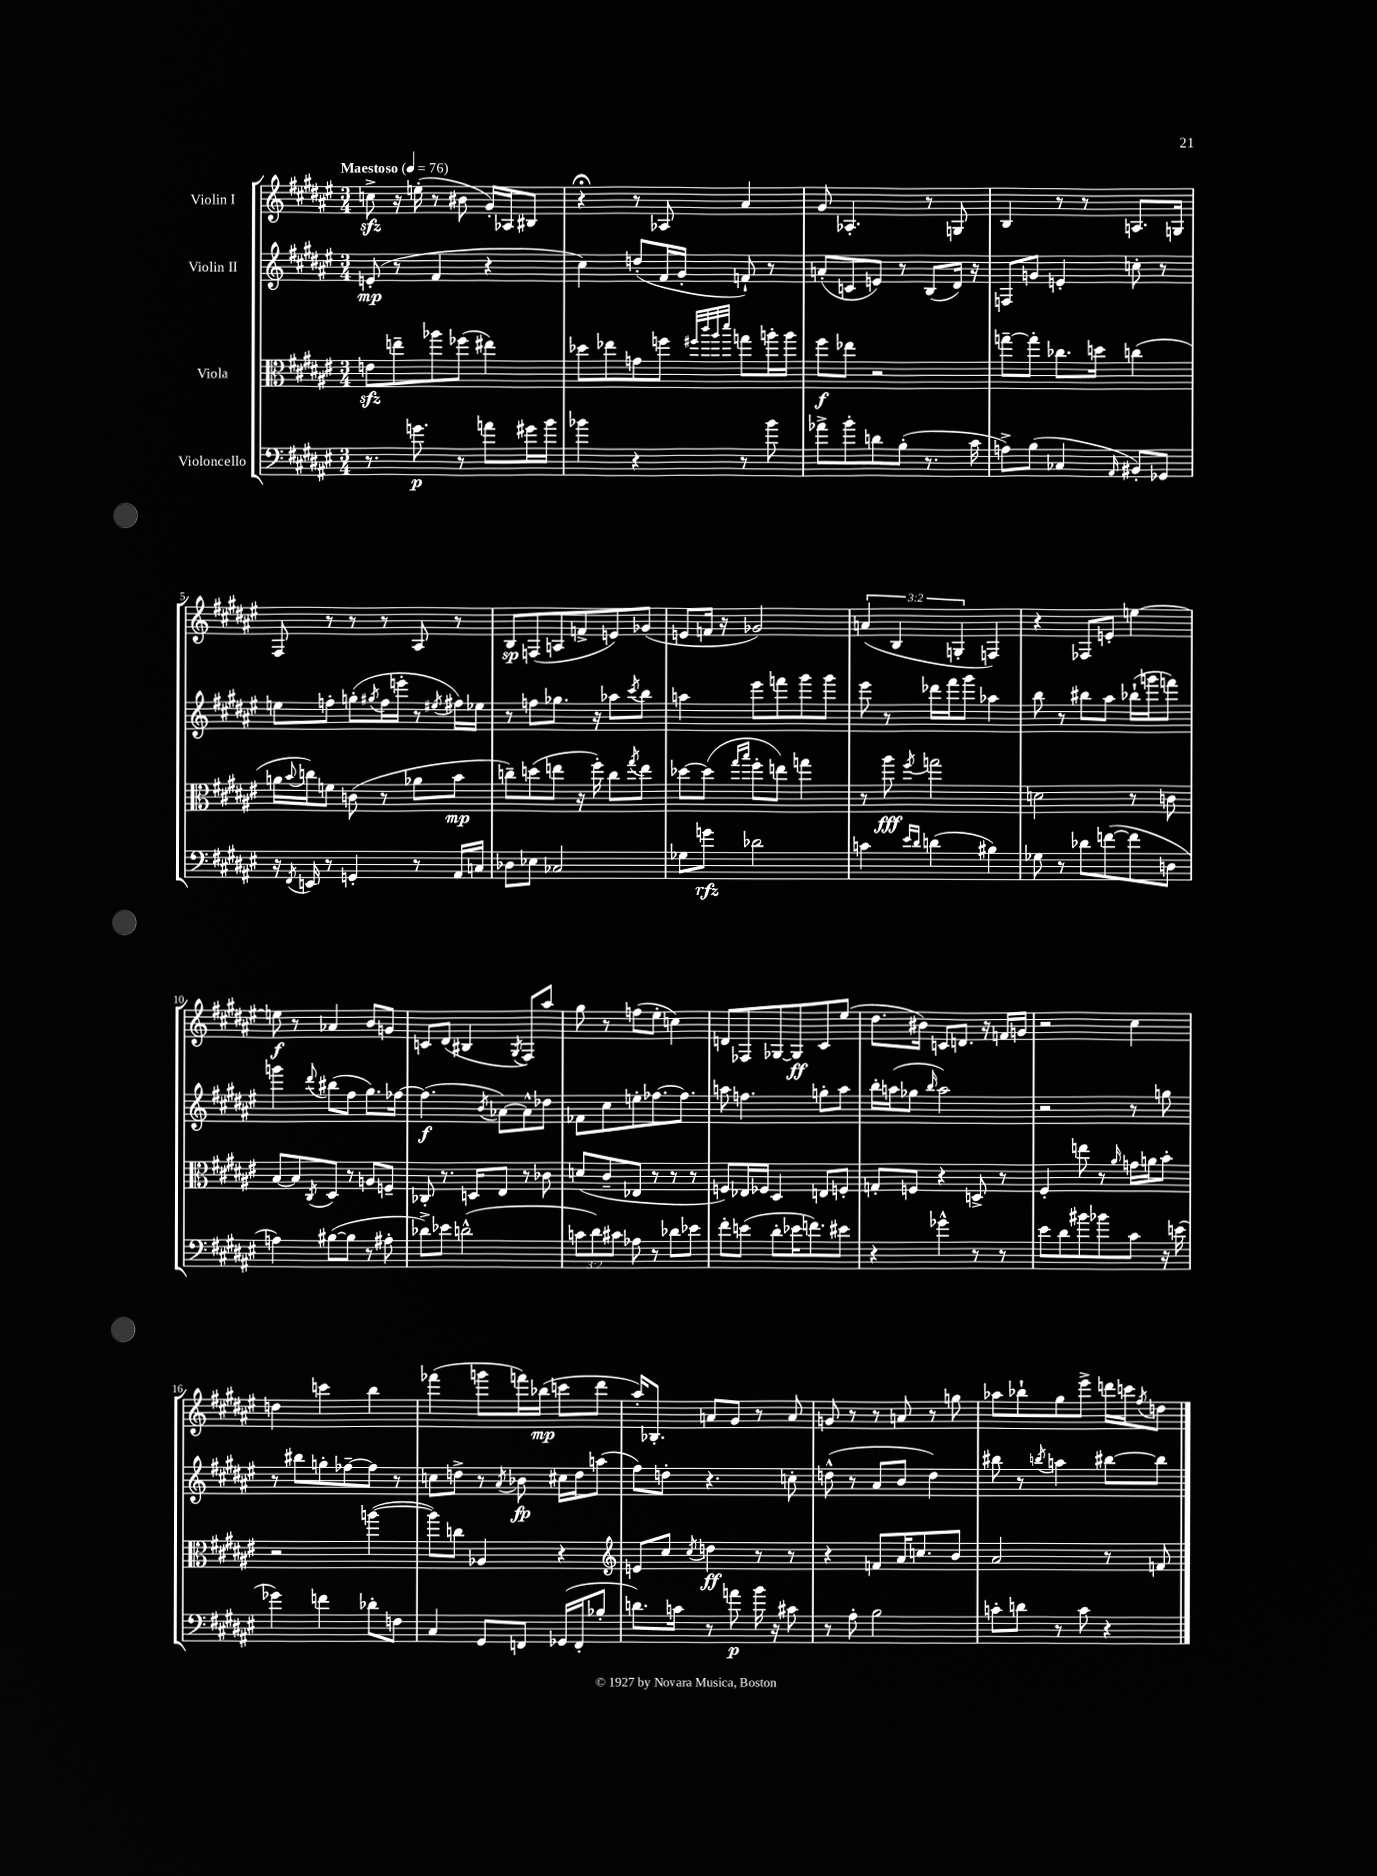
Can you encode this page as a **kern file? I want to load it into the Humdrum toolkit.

**kern	**dynam	**kern	**dynam	**kern	**dynam	**kern	**dynam
*part4	*part4	*part3	*part3	*part2	*part2	*part1	*part1
*staff4	*staff4	*staff3	*staff3	*staff2	*staff2	*staff1	*staff1
*I"Violoncello	*	*I"Viola	*	*I"Violin II	*	*I"Violin I	*
*clefF4	*	*clefC3	*	*clefG2	*	*clefG2	*
*k[f#c#g#d#a#e#]	*	*k[f#c#g#d#a#e#]	*	*k[f#c#g#d#a#e#]	*	*k[f#c#g#d#a#e#]	*
*M3/4	*	*M3/4	*	*M3/4	*	*M3/4	*
*MM76	*	*MM76	*	*MM76	*	*MM76	*
=1	=1	=1	=1	=1	=1	=1	=1
!	!	!	!	!	!	!LO:TX:a:B:t=Maestoso	!
8.r	.	8enzz\L	.	(8en'/	mp	8ccnzz^\	.
.	.	8een~\	.	8r	.	16r	.
8.gn\	p	.	.	.	.	(16een'\	.
.	.	8aa-X\	.	4f#/	.	8r	.
8r	.	(8ff-X\J	.	.	.	8b#X\	.
8an\L	.	4ee#X\)	.	4r	.	16g#'/LL)	.
.	.	.	.	.	.	16A-X/J	.
16g#X\L	.	.	.	.	.	8B#X/J	.
16b\JJ	.	.	.	.	.	.	.
=2	=2	=2	=2	=2	=2	=2	=2
4b-X\	.	8dd-X\L	.	4cc#\)	.	4r;<	.
.	.	8ee-X\	.	.	.	.	.
4r	.	8gn\	.	(8ddn'/L	.	8r	.
.	.	8ffn\J	.	16f#/L	.	8A-X/	.
.	.	.	.	16g#'/JJ	.	.	.
.	.	32qqff#X/LLL	.	.	.	.	.
.	.	32qqccc#/	.	.	.	.	.
.	.	32qqaa#/	.	.	.	.	.
.	.	32qqddd#/JJJ	.	.	.	.	.
8r	.	8ggn\L	.	8fn`/)	.	4a#/	.
8b-\	.	16aan'\L	.	8r	.	.	.
.	.	16aa\JJ	.	.	.	.	.
=3	=3	=3	=3	=3	=3	=3	=3
8a-X^\L	.	8ff#\L	f	(8an'/L	.	8g#/	.
8b'\	.	8ee-X\J	.	8cn/	.	4.A-X'/	.
8dn\	.	2r	.	8en/J)	.	.	.
(8B'\J	.	.	.	8r	.	.	.
8.r	.	.	.	(8B/L	.	8r	.
.	.	.	.	16d#/Jk)	.	8Gn/	.
16c#\	.	.	.	16r	.	.	.
=4	=4	=4	=4	=4	=4	=4	=4
8An^\L)	.	[8ggn~\L	.	8Fn/L	.	4B/	.
(8B\J	.	8gg'\J]	.	8gn/J	.	.	.
4C-X/	.	8.cc-X\L	.	4en'/	.	8r	.
.	.	.	.	.	.	8r	.
.	.	16ddn\Jk	.	.	.	.	.
16qqAA#/	.	.	.	.	.	.	.
8BB#X'/L)	.	(4ccn\	.	8ccn'\	.	8.An/L	.
8GG-X/J	.	.	.	8r	.	.	.
.	.	.	.	.	.	16Gn/Jk	.
!!LO:LB:g=z
=5	=5	=5	=5	=5	=5	=5	=5
16r	.	16an\LL	.	8een\L	.	8F#/	.
8qFF#/	.	8qqb/	.	.	.	.	.
16EEn/	.	16ccn\J)	.	.	.	.	.
8r	.	8fn\J	.	8ffn'\J	.	8r	.
4GGn'/	.	(8cn\	.	(8ggn'\L	.	8r	.
.	.	.	.	8qgg#X/	.	.	.
.	.	8r	.	16ff\L	.	8r	.
.	.	.	.	16eeen'\JJ	.	.	.
8r	.	8a-X\L	.	8r	.	8A#/	.
.	.	.	.	8qee#X/	.	.	.
16AA#/LL	.	8b\J	mp	16ff#X\LL)	.	8r	.
16Cn/JJ	.	.	.	16ee-X\JJ	.	.	.
=6	=6	=6	=6	=6	=6	=6	=6
8D-X\L	.	8ccn~\L)	.	8r	.	8B/L	sp
8E-X\J	.	(8ddn\	.	8ffn\L	.	(8Fn/	.
2C-X/	.	8een\J	.	8.gg-X\J	.	8An/	.
.	.	16r	.	.	.	8fn^/	.
.	.	16ff#'\)	.	16r	.	.	.
.	.	8cc\L	.	8aa-X\L	.	8en/)	.
.	.	8qgg#/	.	8qccc#/	.	.	.
.	.	8ee\J	.	8bb\J	.	(8g-X/J	.
=7	=7	=7	=7	=7	=7	=7	=7
8G-X\L	.	[8dd-X\L	.	4aan\	.	8en/L	.
8gn\J	rfz	(8dd-\J]	.	.	.	16fn/Jk	.
.	.	.	.	.	.	16r	.
.	.	16qqgg#/LL	.	.	.	.	.
.	.	16qqbb/JJ	.	.	.	.	.
2d-X\	.	8ff#'\L	.	8eee#\L	.	2g-X/)	.
.	.	8een\J)	.	8fffn\	.	.	.
.	.	4ggn\	.	8ggg#\	.	.	.
.	.	.	.	8ggg#\J	.	.	.
=8	=8	=8	=8	=8	=8	=8	=8
4cn\	.	8r	.	8eee#\	.	(6an/	.
.	.	8aa#\	fff	8r	.	.	.
.	.	.	.	.	.	6B/	.
16qqe#/LL	.	.	.	.	.	.	.
16qqd#/JJ	.	8qff#/	.	.	.	.	.
(4dn\	.	2ggn\	.	16ddd-X\LL	.	.	.
.	.	.	.	16fff#\J	.	.	.
.	.	.	.	.	.	6Gn'/	.
.	.	.	.	8ggg#\J	.	.	.
4B#X\)	.	.	.	4aa-X\	.	4Fn/)	.
=9	=9	=9	=9	=9	=9	=9	=9
8G-X\	.	2dn\	.	8bb\	.	4r	.
8r	.	.	.	8r	.	.	.
8d-X\L	.	.	.	8bb#X\L	.	8F-X/L	.
([8fn\	.	.	.	8aa#\J	.	8en'/J	.
8f\]	.	8r	.	(16bb-X`\LL	.	[4een\	.
.	.	.	.	16gggn\J	.	.	.
8Dn\J	.	8cn\	.	8fffn\J)	.	.	.
!!LO:LB:g=z
=10	=10	=10	=10	=10	=10	=10	=10
4An\)	.	[8B/L	.	4gggn\	.	8een\]	f
.	.	8B/]	.	.	.	8r	.
.	.	8qC#/	.	8qqddd#/	.	.	.
([8B#X\L	.	8D#/J	.	(8bb#X\L	.	4a-X/	.
8B#\J]	.	8r	.	8ff#\J	.	.	.
8r	.	8An/L	.	8.gg#\L)	.	8b/L	.
8A#X'\	.	8Fn~/J	.	.	.	8gn/J	.
.	.	.	.	[16ff-X\Jk	.	.	.
=11	=11	=11	=11	=11	=11	=11	=11
8d-X^\L)	.	8C-X'/	.	(4.ff-\]	f	8cn/L	.
8e-X\J	.	8.r	.	.	.	(8d#/J	.
(2dn^^\	.	.	.	.	.	4B#X/	.
.	.	16Dn/KL	.	.	.	.	.
.	.	.	.	8qb/	.	.	.
.	.	8E#/J	.	[8a-X\L)	.	.	.
.	.	.	.	.	.	8qG#/	.
.	.	8r	.	8a-^^\]	.	8F#/L)	.
.	.	8c-X\	.	8dd-X\J	.	8aa#/J	.
=12	=12	=12	=12	=12	=12	=12	=12
12cn\L	.	(8dn/L	.	8f-X\L	.	8gg#\	.
12d#\)	.	.	.	.	.	.	.
.	.	8c#~/	.	8cc#\	.	8r	.
12c#X\J	.	.	.	.	.	.	.
8A-X\	.	8E-X/J	.	8een'\	.	(8ffn\L	.
8r	.	8r	.	[8.ff-X\	.	8ee#'\J	.
8d-X\L	.	8r	.	.	.	4ccn\)	.
.	.	.	.	8.ff-\J]	.	.	.
8e-X\J	.	8r	.	.	.	.	.
=13	=13	=13	=13	=13	=13	=13	=13
8f#'\L	.	8Fn/L)	.	8aan\	.	8dn/L	.
(8en\J	.	16E-X/L	.	4.ffn\	.	8F-X/	.
.	.	16F-X/JJ	.	.	.	.	.
8d#'\L	.	4D#/	.	.	.	[8G-X/	.
16e-X\K	.	.	.	.	.	8G-/]	ff
8.fn\)	.	.	.	.	.	.	.
.	.	8En/L	.	8ggn'\L	.	8c#/	.
8e#X\J	.	8Fn'/J	.	8aa\J	.	(8ee#/J	.
=14	=14	=14	=14	=14	=14	=14	=14
4r	.	8Gn'/L	.	16bb'\LL	.	8.dd#\L	.
.	.	.	.	(16aan\J	.	.	.
.	.	8Fn/J	.	8gg-X\J	.	.	.
.	.	.	.	.	.	16b#X\Jk)	.
.	.	.	.	16qqbb/	.	.	.
4g-X^^\	.	4r	.	2aa\)	.	8cn/L	.
.	.	.	.	.	.	8.dn/J	.
8r	.	8Dn^/	.	.	.	.	.
.	.	.	.	.	.	16r	.
8r	.	8r	.	.	.	16fn/LL	.
.	.	.	.	.	.	16gn/JJ	.
=15	=15	=15	=15	=15	=15	=15	=15
8e#\L	.	4F#'/	.	2r	.	2r	.
8d#\	.	.	.	.	.	.	.
8b#X\	.	8een\	.	.	.	.	.
8b-X\	.	8r	.	.	.	.	.
.	.	16qqa#/	.	.	.	.	.
8c#\J	.	16gn\LL	.	8r	.	4cc#\	.
.	.	16an\J	.	.	.	.	.
16r	.	8b'\J	.	8ggn\	.	.	.
(16en\	.	.	.	.	.	.	.
!!LO:LB:g=z
=16	=16	=16	=16	=16	=16	=16	=16
4g-X\)	.	2r	.	8r	.	4ddn\	.
.	.	.	.	8bb#X\L	.	.	.
4fn\	.	.	.	8ggn'\	.	4cccn\	.
.	.	.	.	[8ff-X~\	.	.	.
8d-X'\L	.	([4aan\	.	8ff-\J]	.	4bb\	.
8Fn\J	.	.	.	8r	.	.	.
=17	=17	=17	=17	=17	=17	=17	=17
4C#/	.	8aa\L])	.	8ccn\L	.	(4fff-X\	.
.	.	8ccn\J	.	8ddn^\J	.	.	.
8GG#/L	.	4A-X/	.	8r	.	8gggn\L	.
.	.	.	.	8qa#/	.	.	.
8FFn/J	.	.	.	8b-X\	fp	16fffn\L)	.
.	.	.	.	.	.	(16bb-X\JJ	mp
(16GG-X/LL	.	4r	.	16cc#X\LL	.	8cccn\L	.
16FF'/J	.	.	.	16dd\J	.	.	.
8B-X'/J	.	.	.	(8aan\J	.	8ddd#\J	.
=18	=18	=18	=18	=18	=18	=18	=18
*	*	*clefG2	*	*	*	*	*
8.dn\L)	.	8en/L	.	8ff#\L)	.	16aa#'/KL)	.
.	.	.	.	.	.	8.B-X'/J	.
.	.	8cc#/J	.	8ddn'\J	.	.	.
16cn\Jk	.	.	.	.	.	.	.
.	.	8qcc#/	.	.	.	.	.
8r	.	4ddn\	ff	4.r	.	8an/L	.
8an\	p	.	.	.	.	8g#/J	.
16b\	.	8r	.	.	.	8r	.
16r	.	.	.	.	.	.	.
8c#X\	.	8r	.	8ccn'\	.	8a/	.
=19	=19	=19	=19	=19	=19	=19	=19
8r	.	4r	.	(8ddn^^\	.	8gn/	.
8A#'\	.	.	.	8r	.	8r	.
2B\	.	8fn/L	.	8a#/L	.	8r	.
.	.	16a#/K	.	8b/J	.	8an/	.
.	.	8.ccn/	.	.	.	.	.
.	.	.	.	4dd\)	.	8r	.
.	.	8b/J	.	.	.	8ggn\	.
=20	=20	=20	=20	=20	=20	=20	=20
8cn'\L	.	2a#/	.	8bb#X\	.	8aa-X\L	.
8dn\J	.	.	.	8r	.	8bb-X`\	.
.	.	.	.	8qbbn/	.	.	.
8r	.	.	.	4aan\	.	8gg#\	.
8c\	.	.	.	.	.	8eee#^\J	.
4r	.	8r	.	[8bb#X\L	.	16dddn\LL	.
.	.	.	.	.	.	16cccn\J	.
.	.	.	.	.	.	8qff#/	.
.	.	8fn/	.	8bb#\J]	.	8ddn\J	.
==	==	==	==	==	==	==	==
*-	*-	*-	*-	*-	*-	*-	*-
